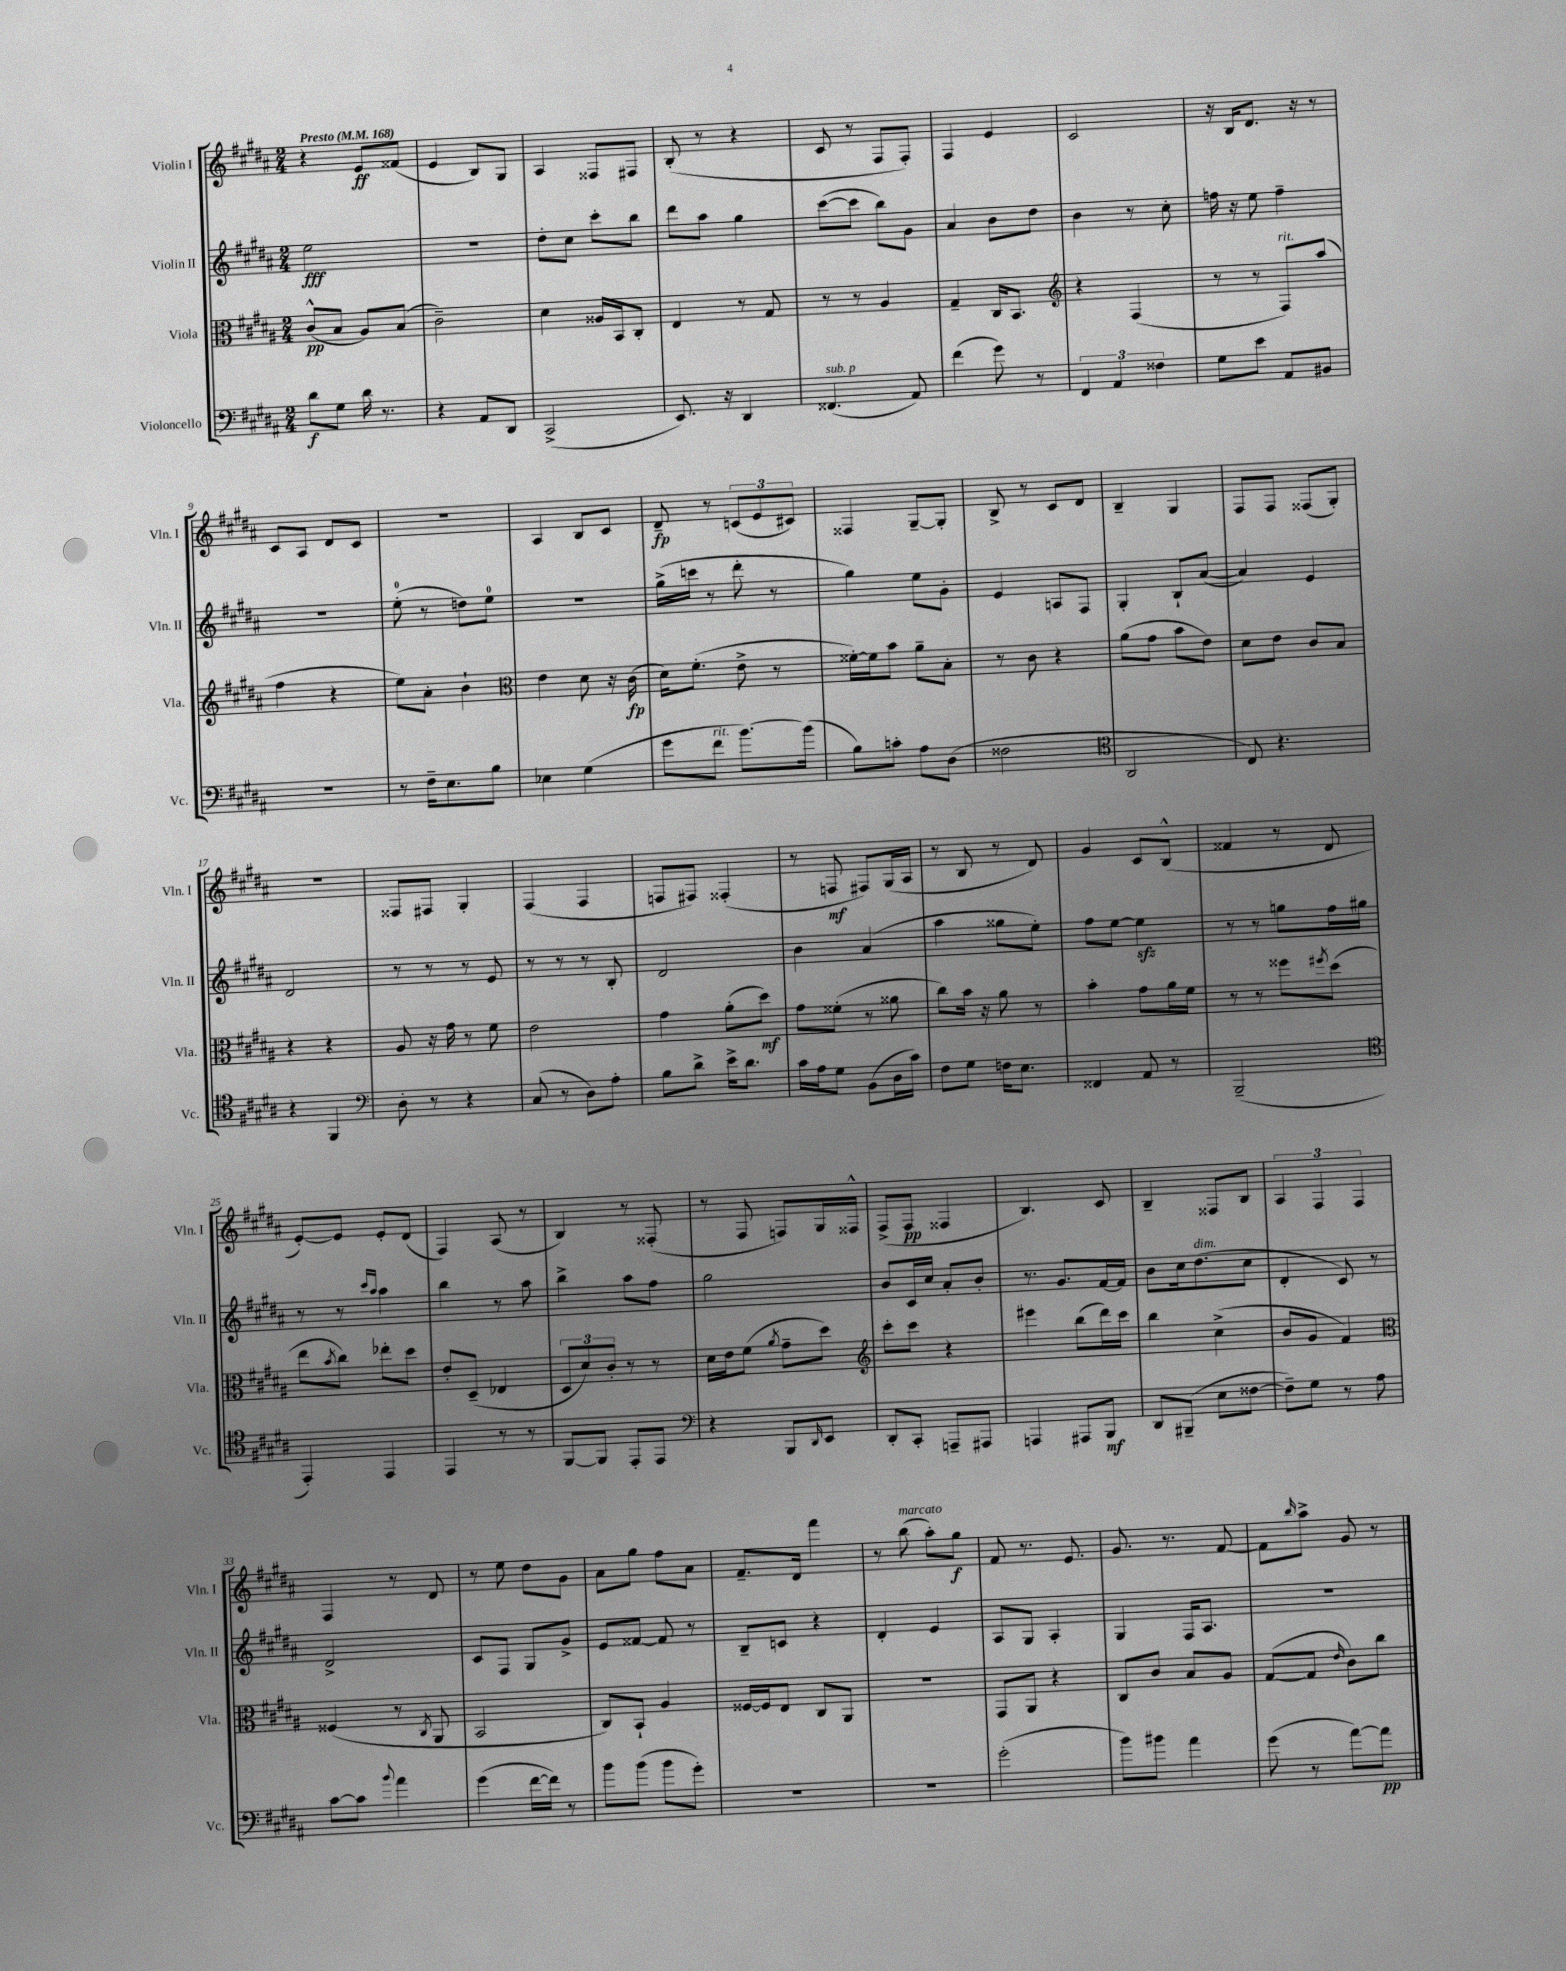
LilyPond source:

<<
\new StaffGroup <<
\new Staff = "s0" \with { instrumentName = "Violin I" shortInstrumentName = "Vln. I" } {
    \clef treble \key b \major \numericTimeSignature \time 2/4 \tempo "Presto" 4 = 168
    r4 e'8\ff fisis'8( |
    e'4 b8) gis8 |
    ais4 fisis8 fis8 |
    b8-.( r8 r4 |
    cis'8 r8 fis8 fis8-.) |
    fis4 e'4 |
    cis'2 |
    r16 b16 dis'8. r16 r8 |
    cis'8 ais8 dis'8 cis'8 |
    R2 |
    ais4 b8 cis'8 |
    dis'8--\fp r8 \tuplet 3/2 { c'8( e'8 cis'8) } |
    fisis4 gis8~-- gis8-. |
    b8-> r8 cis'8 dis'8 |
    b4-- gis4 |
    fis8 fis8 fisis8( gis8-.) |
    R2 |
    fisis8 fis8 gis4-. |
    fis4( fis4 |
    f8 fis8) fisis4-.( |
    r8 f8\mf fis8) gis16( ais16 |
    r8 b8 r8 dis'8) |
    gis'4 cis'8 b8-^( |
    fisis'4 r8 dis'8 |
    e'8~-.) e'8 e'8-. dis'8( |
    fis4) ais8( r8 |
    b4) r8 fisis8-.( |
    r8 fis8 f8) gis16 fisis16-^ |
    fis8->( fis8\pp fisis4 |
    b4.) cis'8 |
    b4-- fisis8 b8 |
    \tuplet 3/2 { ais4 fis4 fis4 } |
    fis4 r8 dis'8 |
    r8 e''8 dis''8 gis'8 |
    ais'8 gis''8 fis''8 ais'8 |
    fis'8.-- dis'16 fis'''4 |
    r8 b''8^\markup { \italic "marcato" }( ais''8-.) gis''8\f |
    fis'8 r8. e'8. |
    gis'8. r8. fis'8~ |
    fis'8 \grace { b''16 } ais''8-> gis'8 r8 \bar "|." |
}
\new Staff = "s1" \with { instrumentName = "Violin II" shortInstrumentName = "Vln. II" } {
    \clef treble \key b \major \numericTimeSignature \time 2/4
    e''2\fff |
    R2 |
    dis''8-. cis''8 cis'''8-. b''8 |
    dis'''8 ais''8 gis''4 |
    cis'''8~( cis'''8 b''8) gis'8 |
    ais'4 b'8 dis''8 |
    b'4 r8 cis''8-. |
    f''16 r16 e''8 f''4-- |
    R2 |
    e''8-0-.( r8 d''8) e''8-0 |
    R2 |
    gis''16->( c'''16 r8 dis'''8-. r8 |
    gis''4) e''8 gis'8-. |
    e'4 a8 fis8 |
    gis4-. b8-! ais'8~( |
    ais'4) e'4 |
    dis'2 |
    r8 r8 r8 e'8 |
    r8 r8 r8 b8-. |
    dis'2 |
    b'4 ais'4( |
    ais''4 gisis''8 e''8-.) |
    fis''8 e''8~ e''4\sfz |
    r8 r8 g''8 fis''16 gis''16 |
    r8 r8 \grace { cis'''16 ais''16 } ais''4 |
    b''4 r8 ais''8 |
    b''4-> ais''8 fis''8 |
    gis''2 |
    b'8 cis'16 cis''16 ais'8-. b'8-. |
    r8. gis'8. fis'16~ fis'16 |
    b'8 cis''16 dis''8.^\markup { \italic "dim." }( cis''8 |
    dis'4-. cis'8) r8 |
    dis'2-> |
    cis'8 fis8 gis8 gis'8-> |
    e'8 fisis'8~ fisis'8 r8 |
    b8-- c'8 r4 |
    dis'4-. e'4 |
    ais8 gis8 ais4-. |
    gis4 fis16 ais8. |
    R2 \bar "|." |
}
\new Staff = "s2" \with { instrumentName = "Viola" shortInstrumentName = "Vla." } {
    \clef alto \key b \major \numericTimeSignature \time 2/4
    cis'8-^\pp( b8 ais8) b8( |
    cis'2--) |
    dis'4 aisis16 b,16 cis8-. |
    e4 r8 gis8 |
    r8 r8 ais4 |
    gis4-- cis16 b,8. |
    \clef treble r4 fis4( |
    r8 r8 fis8^\markup { \italic "rit." }) ais''8( |
    fis''4 r4 |
    e''8) ais'8-. b'4-! |
    \clef alto e'4 dis'8 r16 cis'16\fp( |
    dis'16) fis'8.-.( e'8-> r8 |
    fisis'16~-.) fisis'16 b'8 ais'8-- b8-. |
    r8 cis'8 r4 |
    ais'8( gis'8 b'8 e'8) |
    dis'8 e'8 cis'8 b8 |
    r4 r4 |
    ais8 r16 gis'16 r8 fis'8 |
    e'2 |
    gis'4 ais'8-.( dis''8\mf) |
    gis'8 fisis'8-.( r8 aisis'8 |
    cis''8) b'16 r16 ais'8 r8 |
    b'4-. gis'8 ais'16 fis'16 |
    r8 r8 fisis''8 \acciaccatura { fis''8 } dis''8( |
    e''8 \acciaccatura { b'8 } cis''8) ees''8-. dis''8 |
    e'8-. dis8--( ees4 |
    \tuplet 3/2 { dis8 dis'8) cis'8-. } r8 r8 |
    dis'16 e'16 fis'8( \acciaccatura { ais'8 } gis'8-- dis''8) |
    \clef treble cis'''8-. cis'''8 r4 |
    eis'''4 b''8( dis'''16) cis'''16 |
    b''4 cis''4->( |
    b'8 gis'8 fis'4) |
    \clef alto fisis4( r8 \acciaccatura { cis8 } ais,8 |
    b,2 |
    cis8) b,8-! ais4 |
    fisis16~ fisis16 e8 cis8 ais,8 |
    R2 |
    gis,8 ais,8 r4 |
    cis8 cis'8 b8 ais8 |
    gis8~( gis8 \grace { e'16 } cis'8) cis''8 \bar "|." |
}
\new Staff = "s3" \with { instrumentName = "Violoncello" shortInstrumentName = "Vc." } {
    \clef bass \key b \major \numericTimeSignature \time 2/4
    dis'8\f gis8 dis'16 r8. |
    r4 ais,8 dis,8 |
    cis,2->( |
    e,8.) r16 dis,4 |
    fisis,4.^\markup { \italic "sub. p" }( ais,8) |
    fis'4( gis'8) r8 |
    \tuplet 3/2 { fis,4 ais,4 fisis4 } |
    gis8 e'8 ais,8 bis,8 |
    R2 |
    r8 fis16-- e8. b8 |
    ees4 gis4( |
    gis'8 fis'8^\markup { \italic "rit." } b'8.~) b'16( |
    b8) c'8-. ais8 dis8( |
    fisis2 |
    \clef tenor ais,2 |
    cis8) r4. |
    r4 fis,4 |
    \clef bass dis8-. r8 r4 |
    cis8( r8 dis8) ais8-. |
    b8 dis'8-> e'16-> dis'8. |
    cis'16 ais16 gis8 b,8( dis16 cis'16) |
    fis8 gis8 f16 e8. |
    fisis,4 ais,8 r8 |
    b,,2--( |
    \clef tenor e,4-.) e,4 |
    e,4 r8 r8 |
    fis,8~ fis,8 e,8-. e,8 |
    \clef bass r4 b,,8 \grace { dis,16 } e,8 |
    dis,8-. cis,8-. a,,8-- ais,,8 |
    a,,4 ais,,8 b,,8\mf |
    dis,8 bis,,8--( e8 fisis8~ |
    fisis8--) gis8 r8 ais8 |
    cis'8~ cis'8 \appoggiatura { b'8 } ais'4 |
    gis'4( fis'16~ fis'16) r8 |
    b'8 b'8( b'8 gis'8-.) |
    R2 |
    R2 |
    gis'2-.( |
    b'8) bis'8 ais'4 |
    gis'8( r8 ais'8~) ais'8\pp \bar "|." |
}
>>
>>
